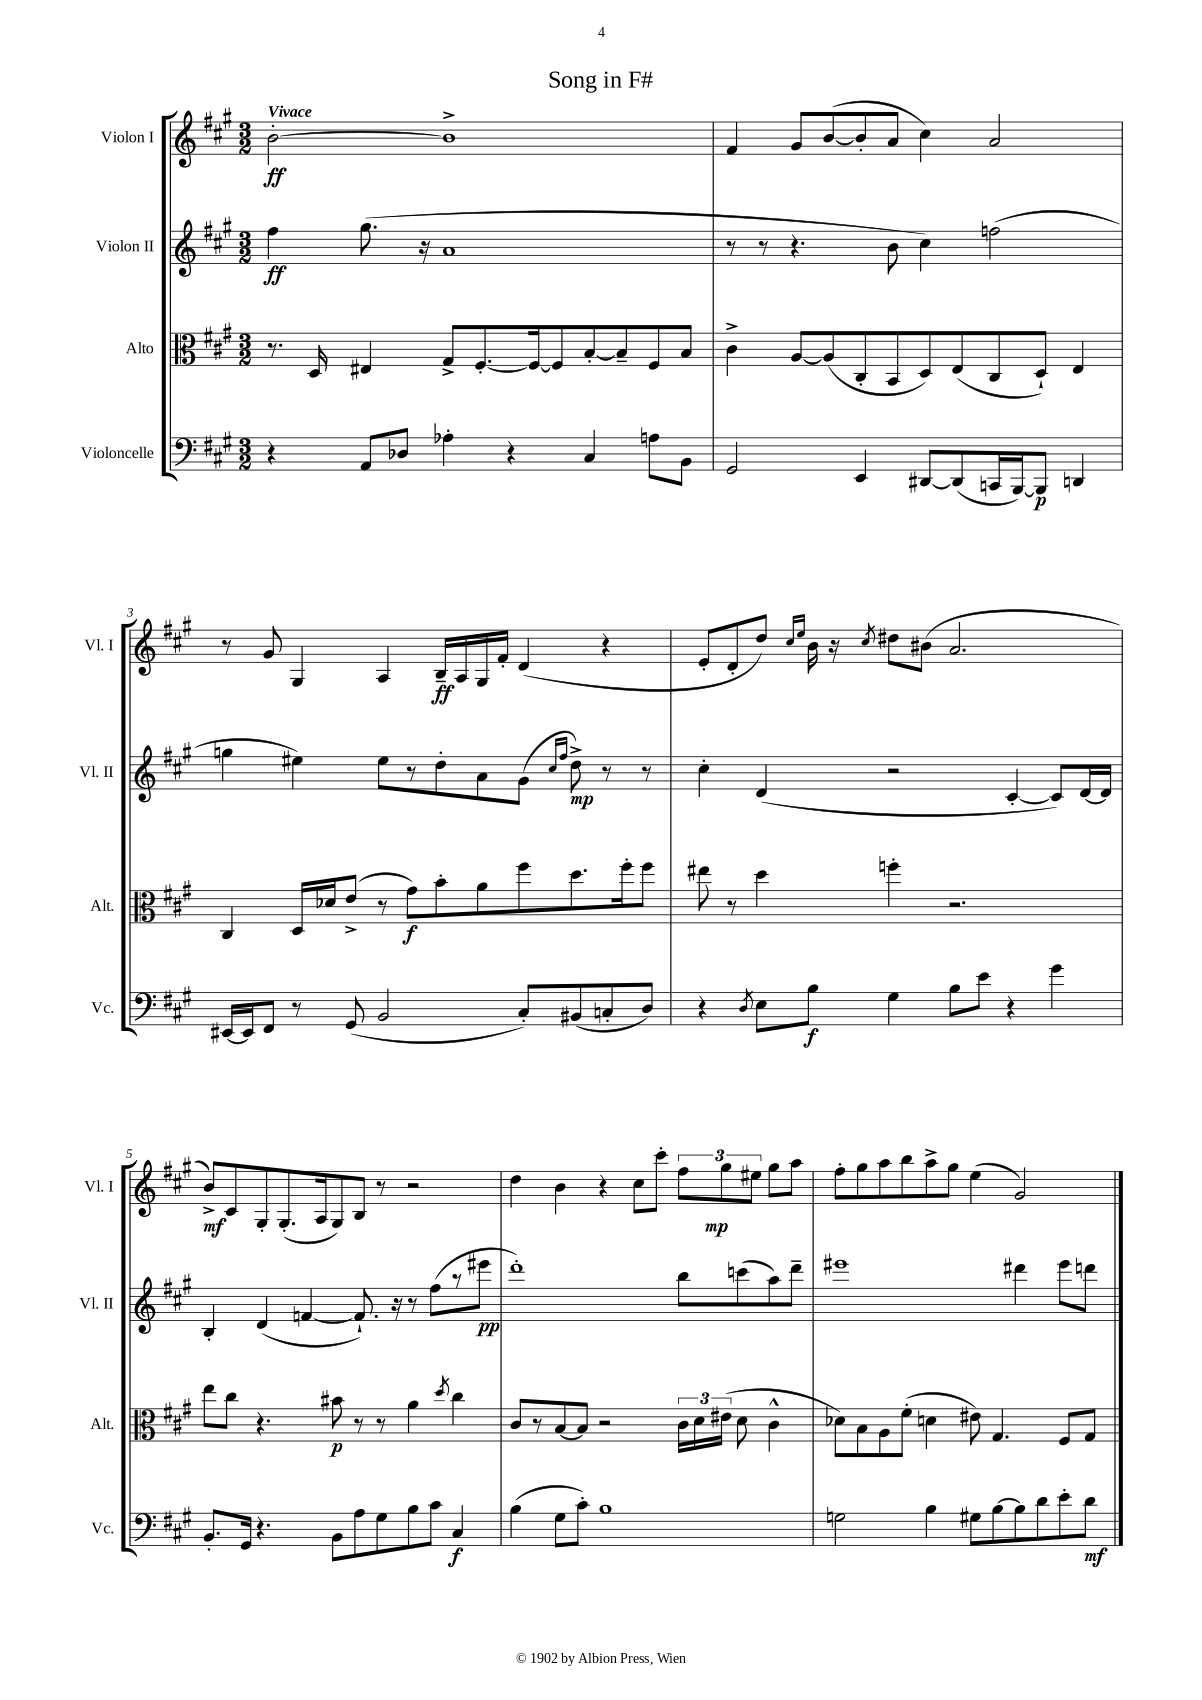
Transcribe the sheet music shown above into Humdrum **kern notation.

**kern	**kern	**kern	**kern
*staff4	*staff3	*staff2	*staff1
*clefF4	*clefC3	*clefG2	*clefG2
*k[f#c#g#]	*k[f#c#g#]	*k[f#c#g#]	*k[f#c#g#]
*M3/2	*M3/2	*M3/2	*M3/2
4r	8.r	4ff#	[2b'
.	16D	.	.
8AA	4E#	(8.gg#	.
8D-	.	.	.
.	.	16r	.
4A-'	8G#^	1a	1b^]
.	[8.F#'	.	.
4r	.	.	.
.	16F#_	.	.
.	8F#]	.	.
4C#	[8B'	.	.
.	8B~]	.	.
8A	8F#	.	.
8BB	8B	.	.
=	=	=	=
2GG#	4c#^	8r	4f#
.	.	8r	.
.	[8A	4.r	8g#
.	(8A]	.	([8b
4EE	8C#'	.	8b']
.	8BB	8b	8a
[8DD#	8D)	4cc#)	4cc#)
(8DD#]	(8E	.	.
16CC	8C#	(2ff	2a
[16BBB)	.	.	.
8BBB]	8D`)	.	.
4DD	4E	.	.
=	=	=	=
[16EE#	4C#	4gg	8r
16EE#]	.	.	.
8FF#	.	.	8g#
8r	16D	4ee#)	4G#
.	16d-	.	.
(8GG#	(8e^	.	.
2BB	8r	8ee#	4A
.	8g#)	8r	.
.	8b'	8dd'	16B~
.	.	.	16A
.	8a	8a	16G#
.	.	.	16f#'
8C#')	8ff#	(8g#	(4d
.	.	16qqcc#	.
.	.	16qqff#	.
(8BB#	8.dd	8dd^)	.
8C'	.	8r	4r
.	16ff#'	.	.
8D)	8ff#	8r	.
=	=	=	=
4r	8ee#	4cc#'	8e'
.	8r	.	8d'
8qD	.	.	.
8E	4dd	(4d	8dd)
.	.	.	16qqcc#
.	.	.	16qqee
8B	.	.	16b
.	.	.	16r
.	.	.	8qcc#
4G#	4ff'	2r	8dd#
.	.	.	(8b#
8B	2.r	.	2.a
8e	.	.	.
4r	.	[4c#'	.
4g#	.	8c#])	.
.	.	[16d	.
.	.	16d]	.
=	=	=	=
8.BB'	8ee	4B'	8b^)
.	8cc#	.	8c#
16GG#	.	.	.
4.r	4.r	(4d	8G#'
.	.	.	(8.G#'
.	.	[4f	.
.	.	.	16A
8BB	8b#	.	8G#)
8A	8r	8.f`])	8B
8G#	8r	.	8r
.	.	16r	.
8B	4a	8r	2r
8c#	.	(8ff#	.
.	8qdd	.	.
4C#	4cc#	8r	.
.	.	8eee#	.
=	=	=	=
(4B	8c#	1ddd')	4dd
.	8r	.	.
8G#	[8B	.	4b
8c#')	8B]	.	.
1B	2r	.	4r
.	.	.	8cc#
.	.	.	8ccc#'
.	24c#	8bb	12ff#
.	24d	.	.
.	(24e#	.	12gg#
.	8d	(8ccc	.
.	.	.	12ee#
.	4c#^^	8aa)	8gg#
.	.	8ddd~	8aa
=	=	=	=
2G	8d-)	1eee#	8ff#'
.	8B	.	8gg#
.	8A	.	8aa
.	(8f#'	.	8bb
4B	4d	.	8aa^
.	.	.	8gg#
8G#	8e#)	.	(4ee
[8B	4.G#	.	.
8B]	.	4ddd#	2g#)
8d	.	.	.
8e'	8F#	8eee#	.
8d	8G#	8ddd	.
==	==	==	==
*-	*-	*-	*-
